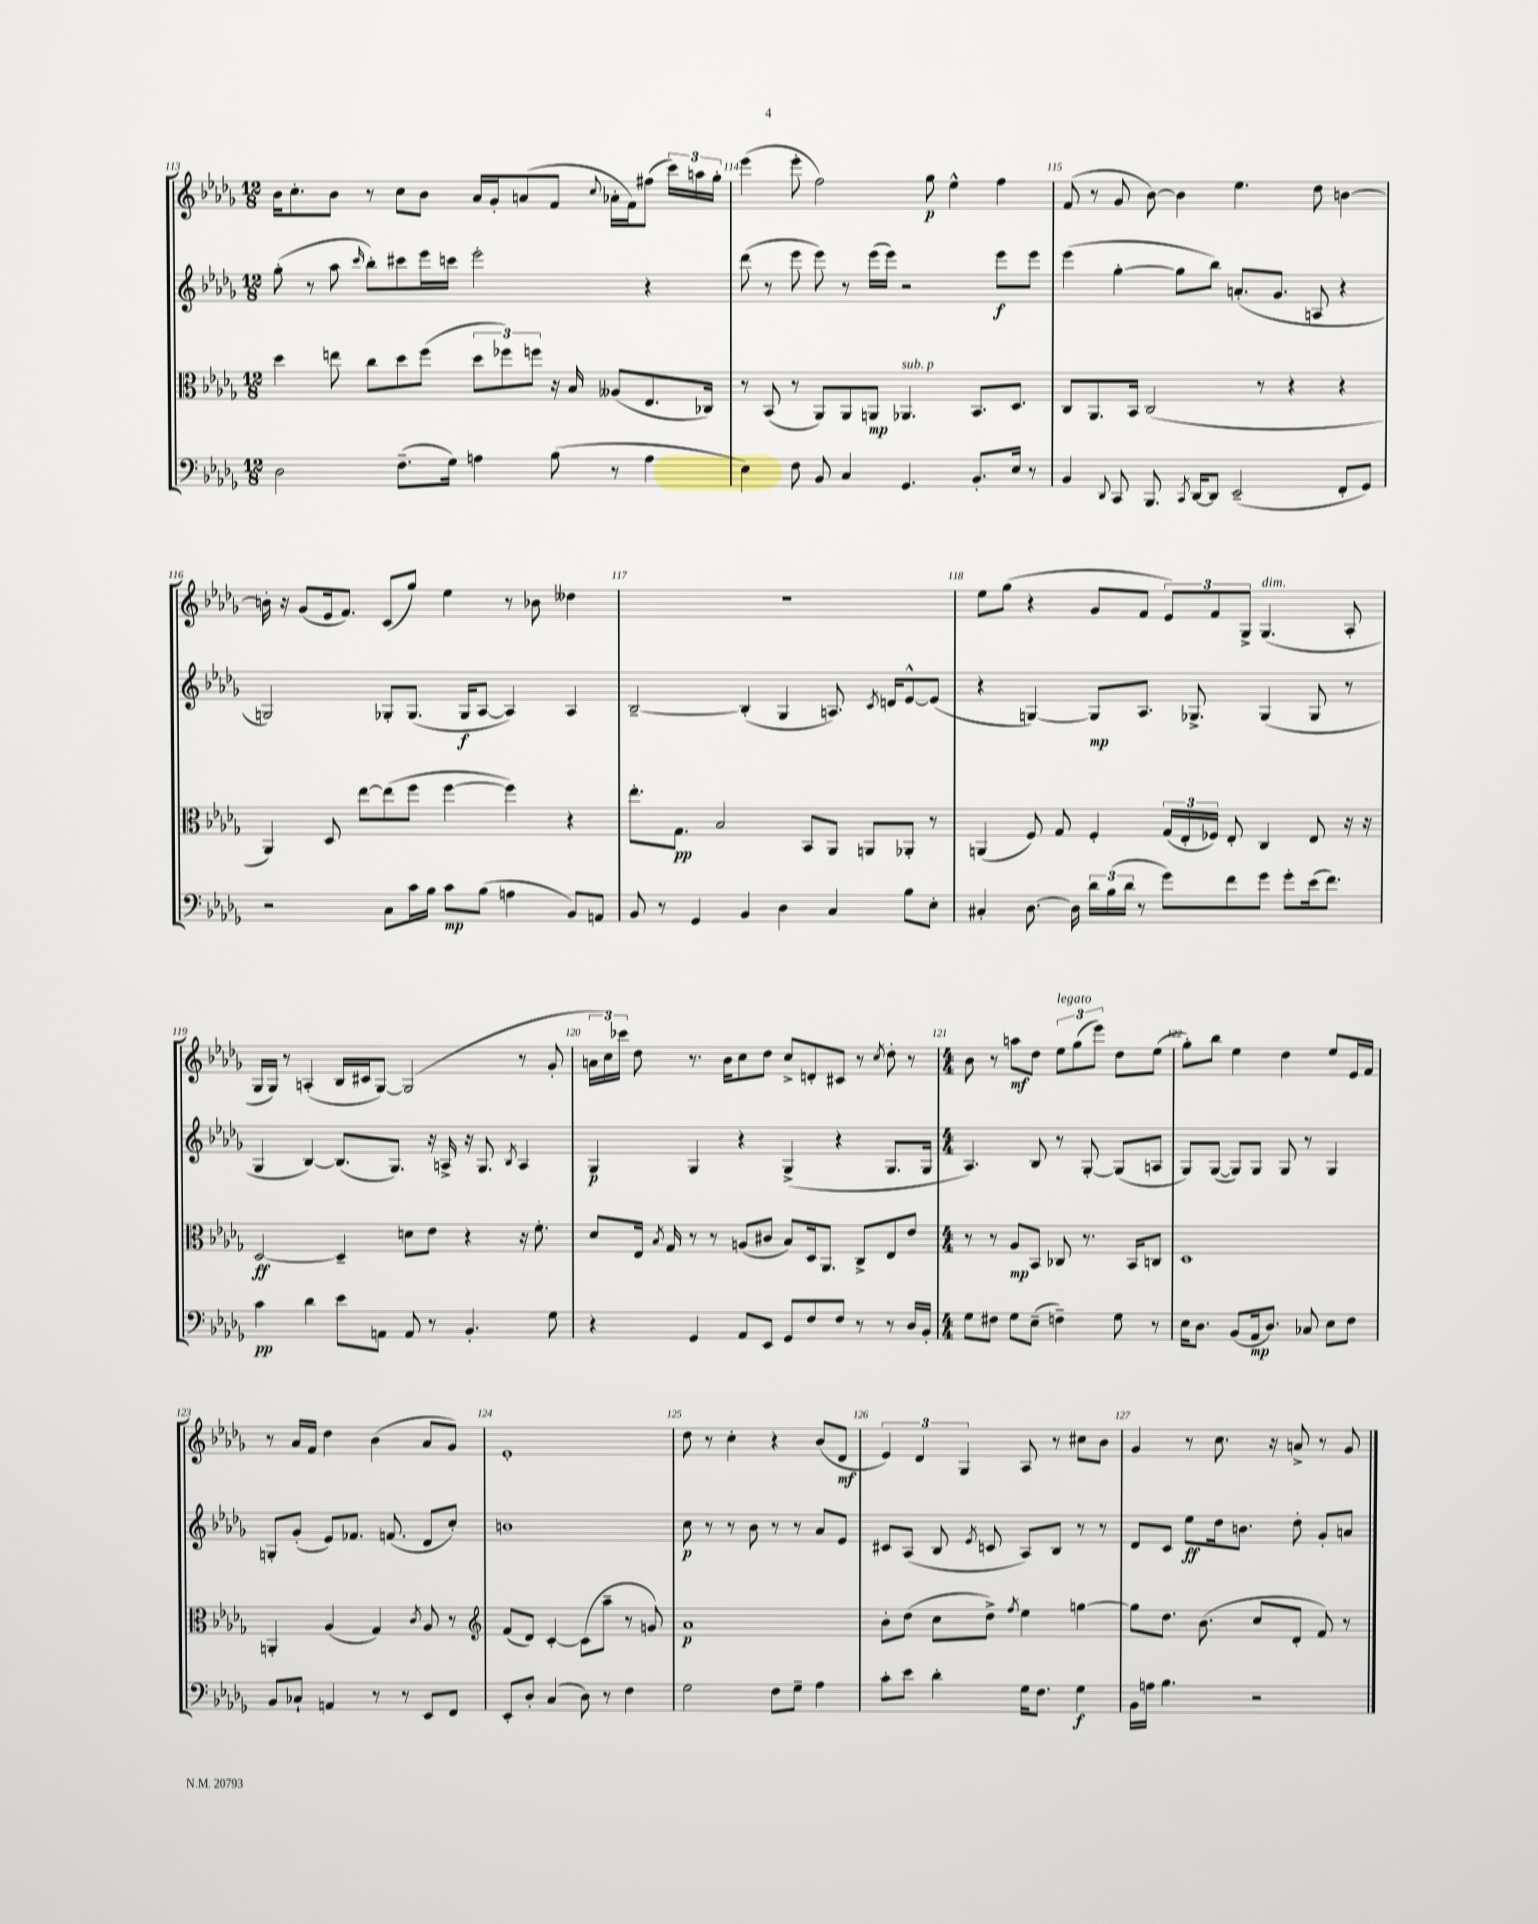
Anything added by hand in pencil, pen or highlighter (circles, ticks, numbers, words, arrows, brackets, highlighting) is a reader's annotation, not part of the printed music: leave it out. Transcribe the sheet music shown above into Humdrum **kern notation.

**kern	**kern	**kern	**kern
*staff4	*staff3	*staff2	*staff1
*clefF4	*clefC3	*clefG2	*clefG2
*k[b-e-a-d-g-]	*k[b-e-a-d-g-]	*k[b-e-a-d-g-]	*k[b-e-a-d-g-]
*M12/8	*M12/8	*M12/8	*M12/8
2D-\	4dd-\	(8gg-'\	16b-\LK
.	.	.	8.cc'\
.	.	8r	.
.	8ee\	8aa-\	8b-\J
.	.	16qqccc/	.
.	8cc\L	8bb-'\L)	8r
(8.F~\L	8dd-\	8ccc#\	8cc\L
.	(8ff\J	16eee-\L	8b-\J
16G-\Jk)	.	16ccc\JJ	.
4A\	12dd-\L	2eee-'\	16a-/LL
.	.	.	16g-'/J
.	12ff-\)	.	.
.	.	.	(8a/
.	12ff\J	.	.
(8B-\	16r	.	8f/J
.	16B-/	.	.
.	.	.	8qqcc/
8r	(8A--/L	.	16a-'\LL
.	.	.	16f\J)
4A\	8.E-/	4r	(8ff#\J
.	.	.	24ccc\LL)
.	.	.	24aa\
.	16C-/Jk)	.	.
.	.	.	24gg-'\JJ
=	=	=	=
4E-\)	8r	(8ddd-\	(4eee-\
.	(8BB-/	8r	.
8F\	8r	8eee-\	8eee-'\
8BB-/	8AA-/L)	8eee-\)	2ff\)
4C/	8AA-/	8r	.
.	8AA/J	(16eee-\LL	.
.	.	16eee-\JJ)	.
4.GG-/	4.AA-/	2r	.
.	.	.	8gg-\
.	.	.	4ee-^^\
8.BB-'/L	8.BB-/L	.	.
.	.	8eee-\L	4ff\
16E-/Jk	8.D-/J	.	.
8r	.	8eee-\J	.
=	=	=	=
4BB-/	8C/L	(4eee-\	(8f/
.	8.AA-/	.	8r
8qqDD-/	.	.	.
8CC/	.	[4gg-'\	8g-/
.	16BB-/Jk	.	.
8.BBB-/	(2C/	.	[8b-\)
.	.	8gg-\]L	4b-\]
8qCC/	.	.	.
[16DD-/LK	.	.	.
8DD-/]J	.	8bb-\J)	.
(2EE-~/	.	(8.a'/L	4.ee-\
.	8r	.	.
.	.	8.g-/J	.
.	4r	.	.
.	.	8A/	8dd-\
8FF'/L	4r	4r	[4b\
8GG-/J)	.	.	.
=	=	=	=
2r	4AA-/)	2G/)	16b'\]
.	.	.	16r
.	.	.	(8g-/L
.	8D-/	.	16e-/k
.	.	.	8.f/J)
.	[8ee-\L	.	.
8C\L	(8ee-\]	8G-'/L	(8c/L
16c\L	8ff\J	(8.G-/J	8gg-/J)
16B-\JJ	.	.	.
8c\L	[4ff\	.	4ee-\
.	.	16G-/LK	.
(8B-\J	.	[8A-/J	.
4A\	4ff\])	4A-/])	8r
.	.	.	8b-\
8BB-/L)	4r	4A-/	4dd--\
8AA/J	.	.	.
=	=	=	=
8BB-/	8.ee-'\L	[2B-~/	1.r
8r	.	.	.
.	8.G-\J	.	.
4GG-/	.	.	.
.	2B-/	.	.
4BB-/	.	(4B-'/]	.
4D-\	.	4G-/	.
.	8BB-/L	.	.
4C/	8AA-/J	8.A/)	.
.	8AA/L	.	.
.	.	8qc/	.
.	.	16d/LK	.
8B-\L	8AA-'/J	[8e-^^/	.
8E-'\J	8r	(8e-/]J	.
=	=	=	=
4C#'/	(4AA/	4r	8ee-\L
.	.	.	(8gg-\J
[8.D-\	8F/)	[4G/)	4r
.	8G-/	.	.
16D-\]	.	.	.
24d-\LL	4F'/	8G/]L	8g-/L
(24B-\	.	.	.
24d-\JJ	.	.	.
8r	.	8.A-/J	8f/J
8g-\L)	(24G-/LL	.	12e-/L)
.	24E-'/	.	.
.	.	8.G-^/	.
.	24F-/JJ)	.	12f/
8f\	8E-'/	.	.
.	.	.	12G-^/J
8g-\J	4C/	(4G-/	(4.G-/
8g-'\L	.	.	.
(16e-\k	8E-/	8G-/	.
8.f\J)	.	.	.
.	16r	8r	8A-'/
.	16r	.	.
=	=	=	=
4c\	[2D-/	4G-/	16G-/LL
.	.	.	16G-/JJ)
.	.	.	8r
4d-\	.	[4B-/)	(4A'/
8e-\L	4D-~/]	(8.B-/]L	16B-/LL
.	.	.	16c#/J
8AA\J	.	.	[8G-/J)
.	.	8.G-/J)	.
8AA/	8d\L	.	(2G-/]
8r	8e-\J	16r	.
.	.	16A^/	.
4.BB-'/	4r	16r	.
.	.	8.G-/	.
.	.	8qB-/	.
.	16r	4A/	8r
.	8.f'\	.	.
8G-\	.	.	8g-'/
=	=	=	=
4r	8d-/L	4G-/	24a\LL
.	.	.	24cc\)
.	.	.	24ccc-\JJ
.	16E-/Jk	.	8dd-\
.	8qB-/	.	.
.	16G-/	.	.
4GG-/	8r	4G-/	8.r
.	8r	.	.
.	.	.	16b-\LK
8AA-/L	(8A/L	4r	8cc\
8EE-/J	8c#/J	.	8dd-\J
8GG-/L	8B-/L)	(4G-^/	8cc^/L
8F/	16D-/k	.	8d'/
.	8.AA-/J	.	.
8F/J	.	4r	8c#/J
8r	8C^/L	.	8r
.	.	.	8qcc/
8r	8E-/	8.G-/L	8dd-'\
16D-/LL	8e-/J	.	8r
16BB-'/JJ	.	16G-/Jk	.
=	=	=	=
*M4/4	*M4/4	*M4/4	*M4/4
8G-\L	8r	4.A-/)	8b-\
8F#\J	8r	.	8r
8G-\L	8A-/L	.	8aa\L
(8E-~\J	8BB-/J	8B-/	8dd-\J
4F~\)	8C-/	8r	12ee-\L
.	.	.	(12gg-\
.	8.r	[8G-'/	.
.	.	.	12eee-\J)
8G-\	.	(8G-/]L	8dd-\L
.	16BB-/LK	.	.
8r	8C/J	8A/J	(8ee-\J
=	=	=	=
16E-\LK	1D-	8G-/L)	8gg-'\L)
8.D-\J	.	.	.
.	.	([8G-/J	8bb-\J
(8BB-/L	.	8G-/]L)	4ee-\
16AA-/k	.	8G-/J	.
8.D-/J)	.	.	.
.	.	8G-/	4dd-\
8C-/	.	8r	.
8E-\L	.	4G-/	8ee-/L
8F\J	.	.	16e-/L
.	.	.	16f/JJ
=	=	=	=
8BB-/L	4AA'/	8G'/L	8r
8C-`/J	.	(8g-'/J	16a-/LL
.	.	.	16f/JJ
4AA/	(4A-/	8e-/L)	4dd-\
.	.	8.f-/J	.
8r	4G-/)	.	(4b-\
.	.	(8.f/	.
8r	.	.	.
.	8qc/	.	.
8EE-/L	8A-/	8d-/L	8a-/L
8FF/J	8r	8cc'/J)	8g-/J)
=	=	=	=
*	*clefG2	*	*
8EE-'/L	(8f/L	1b	1e-'
8D-'/J	8d-/J)	.	.
(4C/	[4c'/	.	.
8D-\)	(8c\]L	.	.
8r	8aa-~\J	.	.
4F\	8r	.	.
.	8g/)	.	.
=	=	=	=
2G-\	1a-	8cc\	8dd-\
.	.	8r	8r
.	.	8r	4cc'\
.	.	8b-\	.
8F\L	.	8r	4r
8G-~\J	.	8r	.
4A-\	.	8a-/L	(8b-/L
.	.	8e-/J	8d-/J
=	=	=	=
8c'\L	8b-'\L	8c#/L	6e-/)
8e-\J	(8dd-\J	(8A-/J	.
.	.	.	6d-/
4d-'\	8cc\L	8B-/	.
.	.	.	6G-/
.	.	8qe-/	.
.	8dd-^\J)	8c/	.
.	8qff/	.	.
16G-\LK	4ee-\	8A-/L)	8A-/
8.F\J	.	.	.
.	.	8B-/J	8r
4G-\	[4gg\	8r	8cc#\L
.	.	8r	8b-\J
=	=	=	=
16BB-\LL	8gg\]L	8d-/L	4g-/
16A\JJ	.	.	.
4.B-\	8.dd-\J	8c/J	.
.	.	8ee-\L	8r
.	(8.b-\	.	.
.	.	16dd-\k	8.cc\
.	.	8.b\J	.
2r	8cc/L	.	.
.	.	.	16r
.	8d-'/J	8dd-'\	8a^/
.	8f/)	8g-'/L	8r
.	8r	8a/J	8g-/
==	==	==	==
*-	*-	*-	*-
